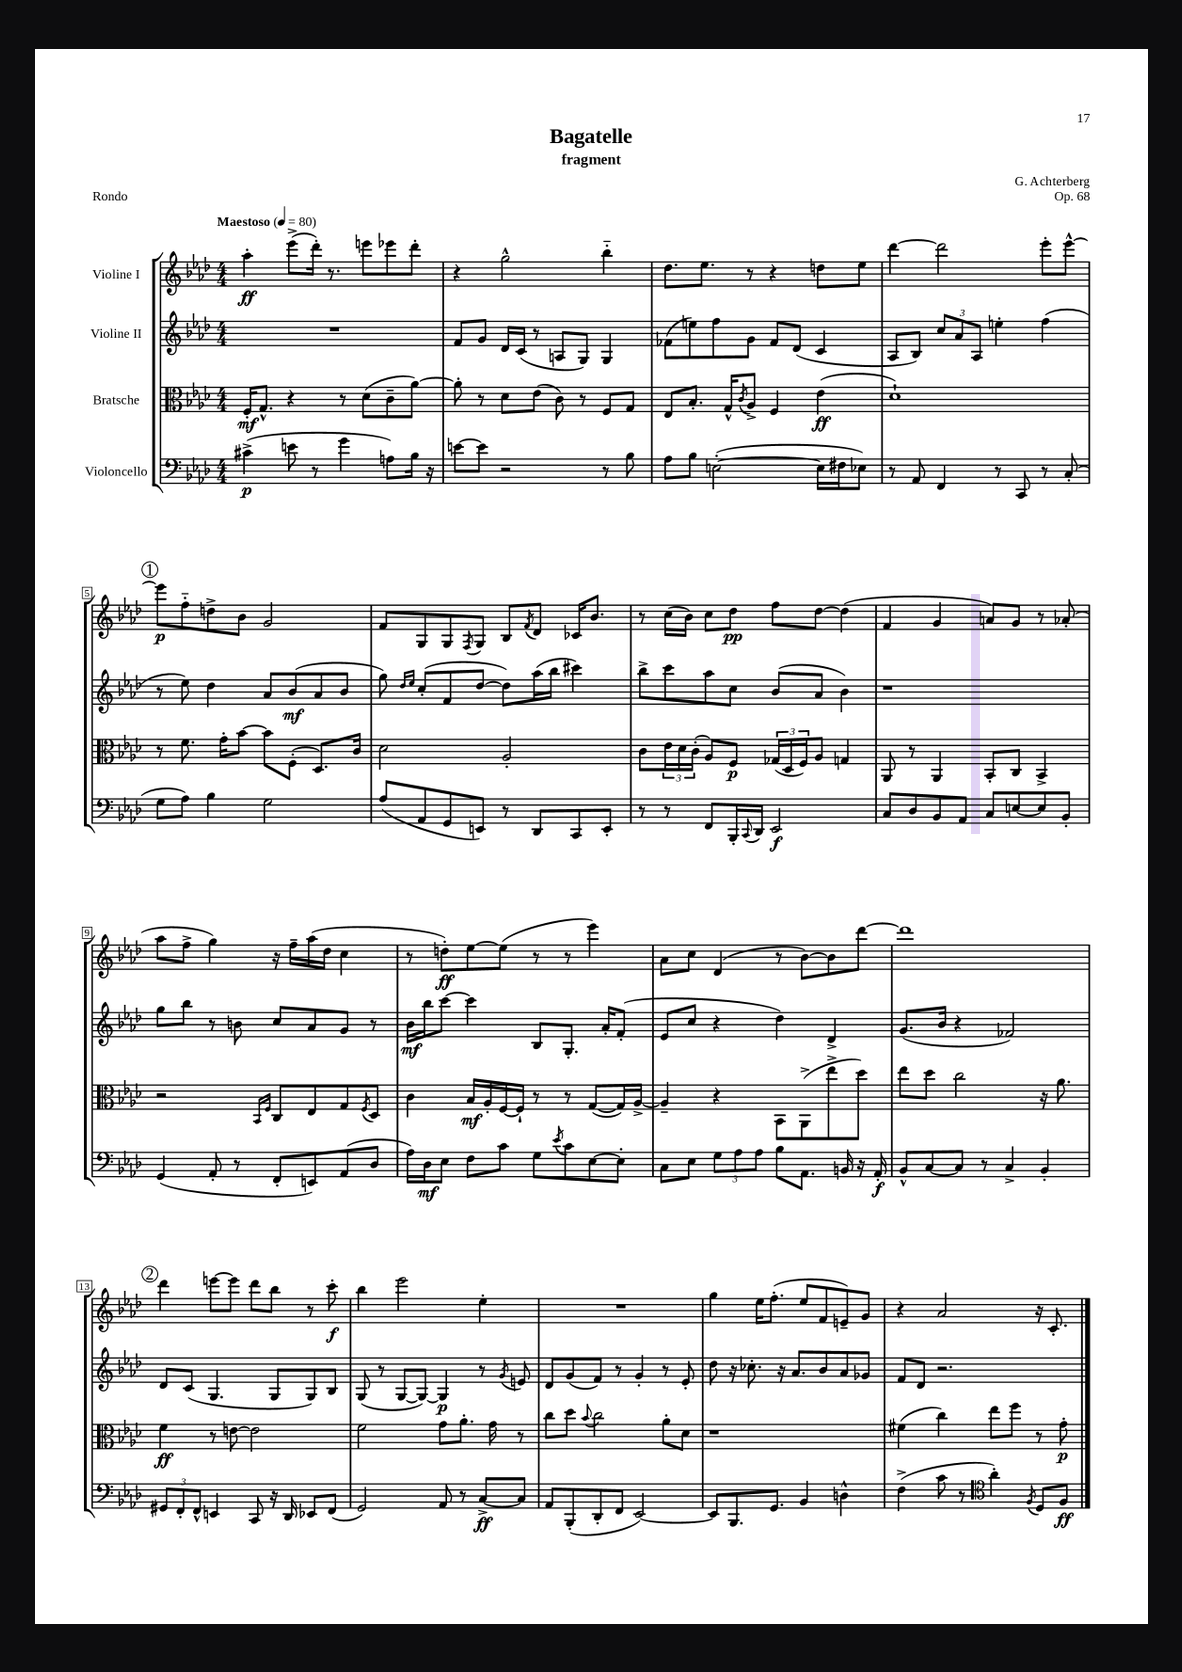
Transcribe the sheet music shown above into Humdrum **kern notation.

**kern	**kern	**kern	**kern
*staff4	*staff3	*staff2	*staff1
*clefF4	*clefC3	*clefG2	*clefG2
*k[b-e-a-d-]	*k[b-e-a-d-]	*k[b-e-a-d-]	*k[b-e-a-d-]
*M4/4	*M4/4	*M4/4	*M4/4
*MM80	*MM80	*MM80	*MM80
(4c#^	16F'	1r	4aa-'
.	8.G^^	.	.
8e	4r	.	(8eee-^
8r	.	.	16ddd-')
.	.	.	8.r
4g	8r	.	.
.	(8d-	.	8eee
8A)	8c~	.	8eee-
16B-	[8a-)	.	8ddd-'
16r	.	.	.
=	=	=	=
[8e	8a-']	8f	4r
8e]	8r	8g	.
2r	8d-	16d-	2gg^^
.	.	(16c	.
.	(8e-	8r	.
.	8c)	8A	.
.	8r	8G)	.
8r	8F	4G	4bb-'~
8B-	8G	.	.
=	=	=	=
8A-	8E-	(8f-	8.dd-
8B-	8.B-'	8ee)	.
.	.	.	8.ee-
([2E'	.	8ff	.
.	16G^^	.	.
.	8qc	.	.
.	8A-^	8g	8r
.	4F	8f-	4r
.	.	(8d-	.
16E]	(4e-	4c	8dd
16F#	.	.	.
8E-)	.	.	8ee-
=	=	=	=
8r	1d-`)	8A-	[4ddd-
8AA-	.	8B-)	.
4FF	.	12cc	2ddd-]
.	.	12a-	.
.	.	12A-	.
8r	.	4ee'	.
8CC	.	.	.
8r	.	(4ff	8eee-'
(8C'	.	.	[8eee-^^
=	=	=	=
8G	8r	8r	8eee-]
8A-)	8.f	8ee-)	8ff'~
4B-	.	4dd-	8dd^
.	16g'	.	.
.	[8b-	.	8b-
2G	8b-]	8a-	2g
.	(8F'	(8b-	.
.	8.D-)	8a-	.
.	.	8b-	.
.	16c	.	.
=	=	=	=
(8A-	2d-	8gg)	8f
.	.	16qqdd-	.
.	.	16qqee-	.
8AA-	.	(8cc'	8G
8GG	.	8f	8G
.	.	.	8qF
8EE)	.	[8dd-	8G
8r	2A-'	8dd-])	8B-
.	.	.	8qf
8DD-	.	(16aa-	8d-
.	.	16bb-	.
8CC	.	4ccc#)	16c-
.	.	.	8.b-
8EE'	.	.	.
=	=	=	=
8r	8c	8bb-^	8r
8r	24e-	8ccc	(16cc
.	24d-	.	.
.	.	.	16b-)
.	(24c'	.	.
8FF	8A-)	8aa-	8cc
16BBB-'	8F	8cc	8dd-
8qqCC	.	.	.
16DD-	.	.	.
2EE-	(24G-	(8b-	8ff
.	24D-	.	.
.	24F)	.	.
.	8A-	8a-	[8dd-
.	4G	4b-)	(4dd-]
=	=	=	=
8C	8AA-	1r	4f
8D-	8r	.	.
8BB-	4AA-	.	4g
8AA-	.	.	.
8C	8BB-'	.	8a)
[8E	8C	.	8g
8E]	4BB-^	.	8r
8BB-'	.	.	(8a-'
=	=	=	=
(4GG	2r	8gg	8aa-
.	.	8bb-	8ff^
8AA-'	.	8r	4gg)
8r	.	8b	.
.	16qqBB-	.	.
.	16qqF	.	.
8FF'	8C	8cc	16r
.	.	.	16ff~
8EE)	8E-	8a-	(16aa-
.	.	.	16dd-
(8AA-	8G	8g	4cc
.	8qF	.	.
8D-	8D-	8r	.
=	=	=	=
16A-)	4c	16b-	8r
16D-	.	16bb-	.
8E-	.	[8ccc	8dd')
8F	16B-	4ccc]	[8ee-
.	16A-'	.	.
8c	[16F	.	(8ee-]
.	16F`]	.	.
8G	8r	8B-	8r
8qe-	.	.	.
8c	8r	8.G'	8r
[8E-	([8G	.	4eee-)
.	.	16a-'	.
8E-']	16G])	(8f'	.
.	[16A-^	.	.
=	=	=	=
8C	4A-~]	8e-	8a-
8E-	.	8cc	8cc
12G	4r	4r	(4d-
12A-	.	.	.
12A-	.	.	.
8B-	8BB-	4dd-)	8r
8.AA-	(8AA-^	.	[8b-)
.	8ee-^	4d-^	8b-]
16BB	.	.	.
16r	8dd-)	.	[8ddd-
16AA-'	.	.	.
=	=	=	=
8BB-^^	8ee-	(8.g	1ddd-]
[8C	8dd-	.	.
.	.	16b-	.
8C]	2cc	4r	.
8r	.	.	.
4C^	.	2f-)	.
4BB-'	16r	.	.
.	8.a-	.	.
=	=	=	=
12GG#	4f	8d-	4ddd-
12FF'	.	.	.
.	.	(8c	.
12FF^^	.	.	.
4EE	8r	4.G	[8eee
.	[8e	.	8eee]
8CC	2e]	.	8ddd-
16r	.	8G	8bb-
16DD-	.	.	.
8EE-	.	8G)	8r
(8FF	.	8B-	8ccc'
=	=	=	=
2GG)	2f	(8G	4bb-
.	.	8r	.
.	.	[8G	2eee-
.	.	8G_)	.
8AA-	8g	4G]	.
8r	8.a-'	.	.
[8C^	.	8r	4ee-'
.	16g	.	.
.	.	8qg	.
8C]	8r	8e	.
=	=	=	=
8AA-	8cc	8d-	1r
(8BBB-'	8dd-	(8g	.
.	8qqb-	.	.
8DD-'	2cc	8f)	.
8FF	.	8r	.
[2EE-)	.	4g'	.
.	8a-'	8r	.
.	8d-	8e-'	.
=	=	=	=
8EE-]	1r	8dd-	4gg
8.BBB-	.	16r	.
.	.	8.cc-'	.
.	.	.	16ee-
8.GG	.	.	(8.ff'
.	.	16r	.
.	.	8.a-	.
4BB-	.	.	8ee-
.	.	8b-	8f
4D^^	.	8a-	8e~)
.	.	8g-	8g
=	=	=	=
(4F^	(4f#	8f	4r
.	.	8d-	.
8c	4cc)	2.r	2a-
8r	.	.	.
*clefC4	*	*	*
4a-')	8ee-	.	.
.	8ff	.	.
8qF	.	.	.
8D-	8r	.	16r
.	.	.	8.c'
8F	8g'	.	.
==	==	==	==
*-	*-	*-	*-
